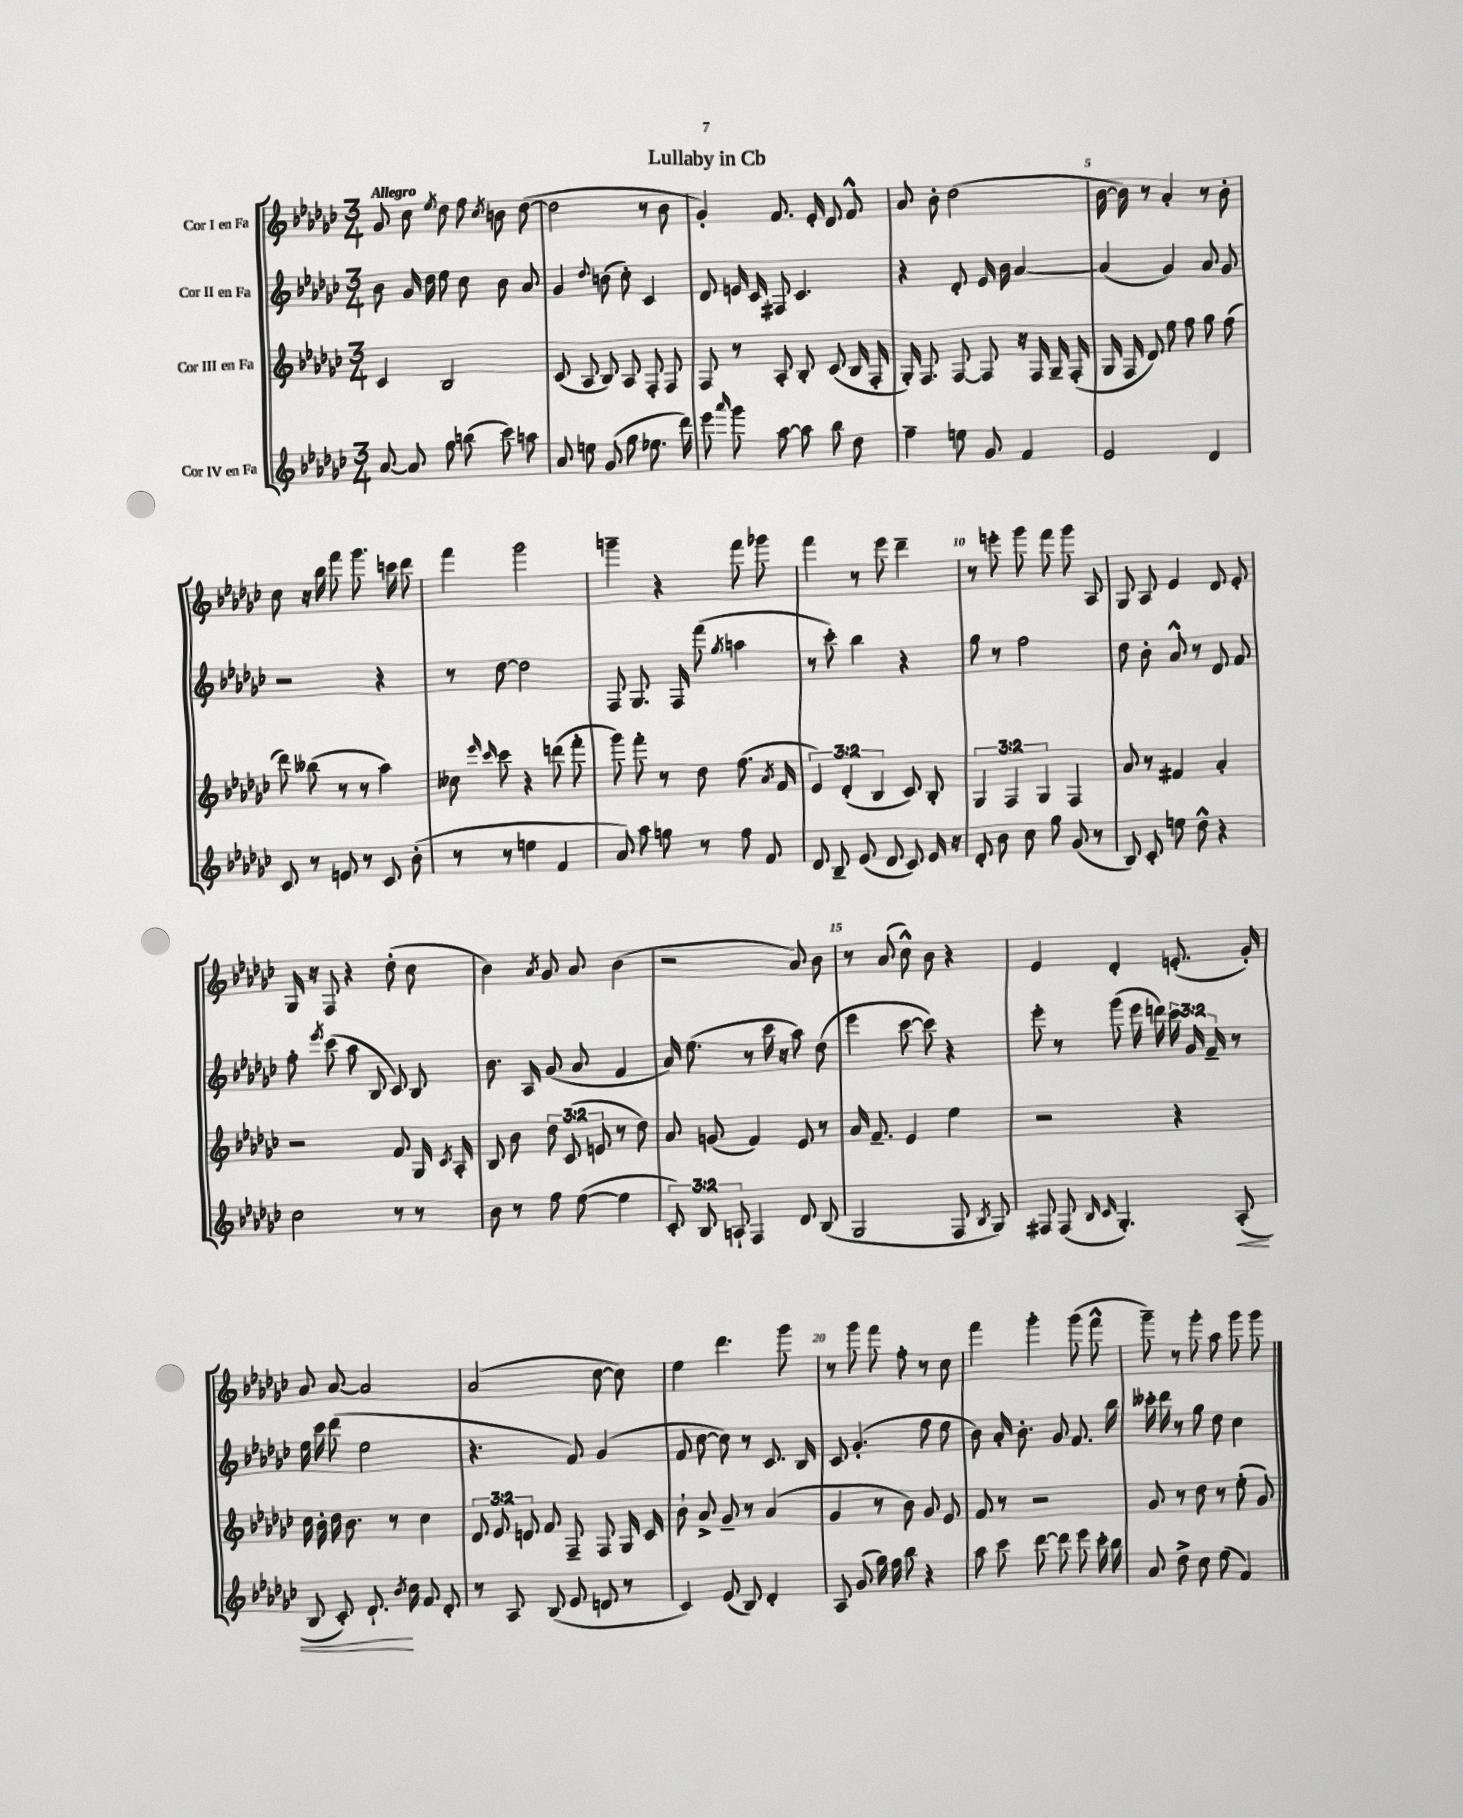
\header { title = "Lullaby in Cb" }
<<
\new StaffGroup <<
\new Staff = "s0" \with { instrumentName = "Cor I en Fa" } {
    \clef treble \key ges \major \numericTimeSignature \time 3/4 \tempo "Allegro"
    \autoBeamOff ges'8 ces''8 \acciaccatura { ees''8 } des''8 f''8 \acciaccatura { ces''8 } b'8 des''8~( |
    des''2 r8 bes'8 |
    ges'4-.) f'8. ees'16-. des'8 f'8-^ |
    aes'8 bes'8-. des''2( |
    bes'16~ bes'16) r8 aes'4-. r8 bes'8-. |
    ces''8 r16 bes''16 f'''8 ges'''8. c'''16 des'''8 |
    f'''4 ges'''2 |
    g'''4-- r4 f'''8 ges'''8 |
    f'''4 r8 ees'''8 des'''4-- |
    r8 e'''8-. ges'''8 f'''8 ges'''8 aes8 |
    ges8 aes8 ees'4 des'8 ees'8-. |
    ges16 r16 f8 r4 des''8-.( ces''8 |
    bes'4) \acciaccatura { aes'8 } ges'8 aes'8 bes'4( |
    r2 aes'8) bes'8 |
    r8 aes'8( ces''8-^) bes'8 r4 |
    ees'4 des'4-. e'8.-.( ges'16-.) |
    aes'8 aes'8~ aes'2 |
    aes'2( ces''8~ ces''8) |
    ees''4 des'''4. ges'''8 |
    r8 ges'''8 f'''8 f''8-. r8 ces''8 |
    f'''4 ges'''4-. ges'''8( f'''8-^ |
    ges'''8--) r8 ges'''8-. aes''8 ges'''8 ges'''8 \bar "|." |
}
\new Staff = "s1" \with { instrumentName = "Cor II en Fa" } {
    \clef treble \key ges \major \numericTimeSignature \time 3/4 \override Staff.TupletNumber.text = #tuplet-number::calc-fraction-text
    \autoBeamOff bes'8 ges'16 des''16 ees''8 ces''8 bes'8 aes'8 |
    ges'4 \appoggiatura { des''8 } b'8( ces''8-.) ces'4 |
    des'8 e'16 ces'16 fis8 ces'4. |
    r4 des'8-. ees'16 bes'16 aes'4~ |
    aes'4( ges'4) aes'8 ges'8 |
    r2 r4 |
    r8 des''8~ des''2 |
    f8 ges8. f16 f'''8( \acciaccatura { ges''8 } a''4 |
    r8 ces'''8-.) bes''4 r4 |
    ges''8 r8 f''2 |
    des''8 bes'8-. aes'8-^ r8 des'8 f'8 |
    f''8-. \acciaccatura { ees'''8 } ces'''8( aes''8 bes8 ces'8) bes8 |
    bes'8. aes16 ges'8( aes'8 f'4 |
    aes'16) ees''8.( r8 ces'''16 r16 aes''8) des''8( |
    ees'''4 ces'''8~ ces'''8) r4 |
    ees'''8-. r8 ges'''8( ees'''16 d'''16) \tuplet 3/2 { ces'''16 ges'16 f'16-- } r8 |
    ees''16 ces'''16 des'''8( ees''2 |
    r4. f'8) ges'4( |
    f'8 ces''8~ ces''8) r8 ces'8. bes16 |
    ces'8 ges'4.-.( f''8 ees''8 |
    bes'8) aes'16-. bes'8.-. ges'8 f'8. bes''16 |
    ceses'''16-. des'''16 r8 ges''8 des''8 ces''4 \bar "|." |
}
\new Staff = "s2" \with { instrumentName = "Cor III en Fa" } {
    \clef treble \key ges \major \numericTimeSignature \time 3/4 \override Staff.TupletNumber.text = #tuplet-number::calc-fraction-text
    \autoBeamOff ces'4 bes2 |
    ces'8( aes8 bes8) aes8 f8-. f8 |
    f8 r8 aes8-. bes8-. ces'8( bes16 f16-. |
    ges16-.) f8. f8~ f8 r16 f16 ges16-- f16-.( |
    ges16 f16 des'8) ees''8 f''8 ges''8 f''8( |
    des'''8) beses''8( r8 r8 aes''4) |
    ceses''8 \grace { ees'''16 ces'''16 } ces'''8 r4 d'''8( f'''8-. |
    ges'''8) f'''8-. r8 des''8 f''8.( \acciaccatura { aes'8 } f'16 |
    \tuplet 3/2 { ees'4) des'4-.( bes4 } ces'8) bes8-. |
    \tuplet 3/2 { ges4 f4 ges4 } f4 |
    aes'8 r8 fis'4 aes'4-. |
    r2 f'8 ges16 \acciaccatura { ces'8 } aes16-. |
    bes8 bes'8 \tuplet 3/2 { des''8 ces'8( e'8 } r8 des''8) |
    aes'8 g'8( f'4) ees'8 r8 |
    aes'16 f'8.-- ees'4 ees''4 |
    r2 r4 |
    ces''16 bes'16-. des''16 bes'8. r8 ces''4 |
    \tuplet 3/2 { des'8 ees'8 d'8 } f'8 f8-- f8 ges16 ces'16 |
    bes'8-! aes'8-> ges'8-- r8 aes'4( |
    ges'4 r8 bes'8) ges'8 ees'8 |
    f'8 r8 r2 |
    ges'8 r8 des''8 r8 ees''8-.( ges'8) \bar "|." |
}
\new Staff = "s3" \with { instrumentName = "Cor IV en Fa" } {
    \clef treble \key ges \major \numericTimeSignature \time 3/4 \override Staff.TupletNumber.text = #tuplet-number::calc-fraction-text
    \autoBeamOff aes'8~ aes'8 ges''8 b''8( ces'''8) a''8 |
    aes'8 e''8 ges'8( ges''8 ees''8. des'''16) |
    ees'''8 \grace { aes'''16 } ges'''8 aes''8~ aes''8 bes''8 des''8 |
    f''4-- e''8 ges'8 f'4 |
    ees'2 des'4 |
    ces'8 r8 e'8 r8 ces'8 bes'8-.( |
    r8 r8 e''4 f'4 |
    aes'8) aes''8 g''8 r8 f''8 f'8 |
    des'8 bes8-- ees'8( des'8 ces'8) ees'16 r16 |
    des'8-. bes'8 ces''8 ges''8 ges'8( r8 |
    bes8) ces'8-. e''8 des''8-^ r4 |
    ces''2 r8 r8 |
    bes'8 r8 f''8 ees''8~( ees''4 |
    \tuplet 3/2 { ces'8-.) bes8 a8-! } f4 des'8 bes8( |
    ges2 f8 \acciaccatura { bes8 } ges8) |
    fis8 fis8( \grace { bes16 ces'16 } ges4.-.) aes8-.\<( |
    bes8 ces'8-.) des'8.-!\! \acciaccatura { bes'8 } ces''16 f'8 des'8-. |
    r8 aes8 bes8( ees'8 d'8 r8 |
    ces'4) ees'8( bes8) des'4-. |
    aes8 ges'8( ges''16) f''16 bes''8 r4 |
    aes''8 ces'''8 des'''8~ des'''8 ees'''8 ces'''16-. bes''16 |
    aes'8 des''8-> ces''8 ees''8( f'4) \bar "|." |
}
>>
>>
\layout { \context { \Score \override BarNumber.break-visibility = ##(#f #t #t) barNumberVisibility = #(every-nth-bar-number-visible 5) } }
